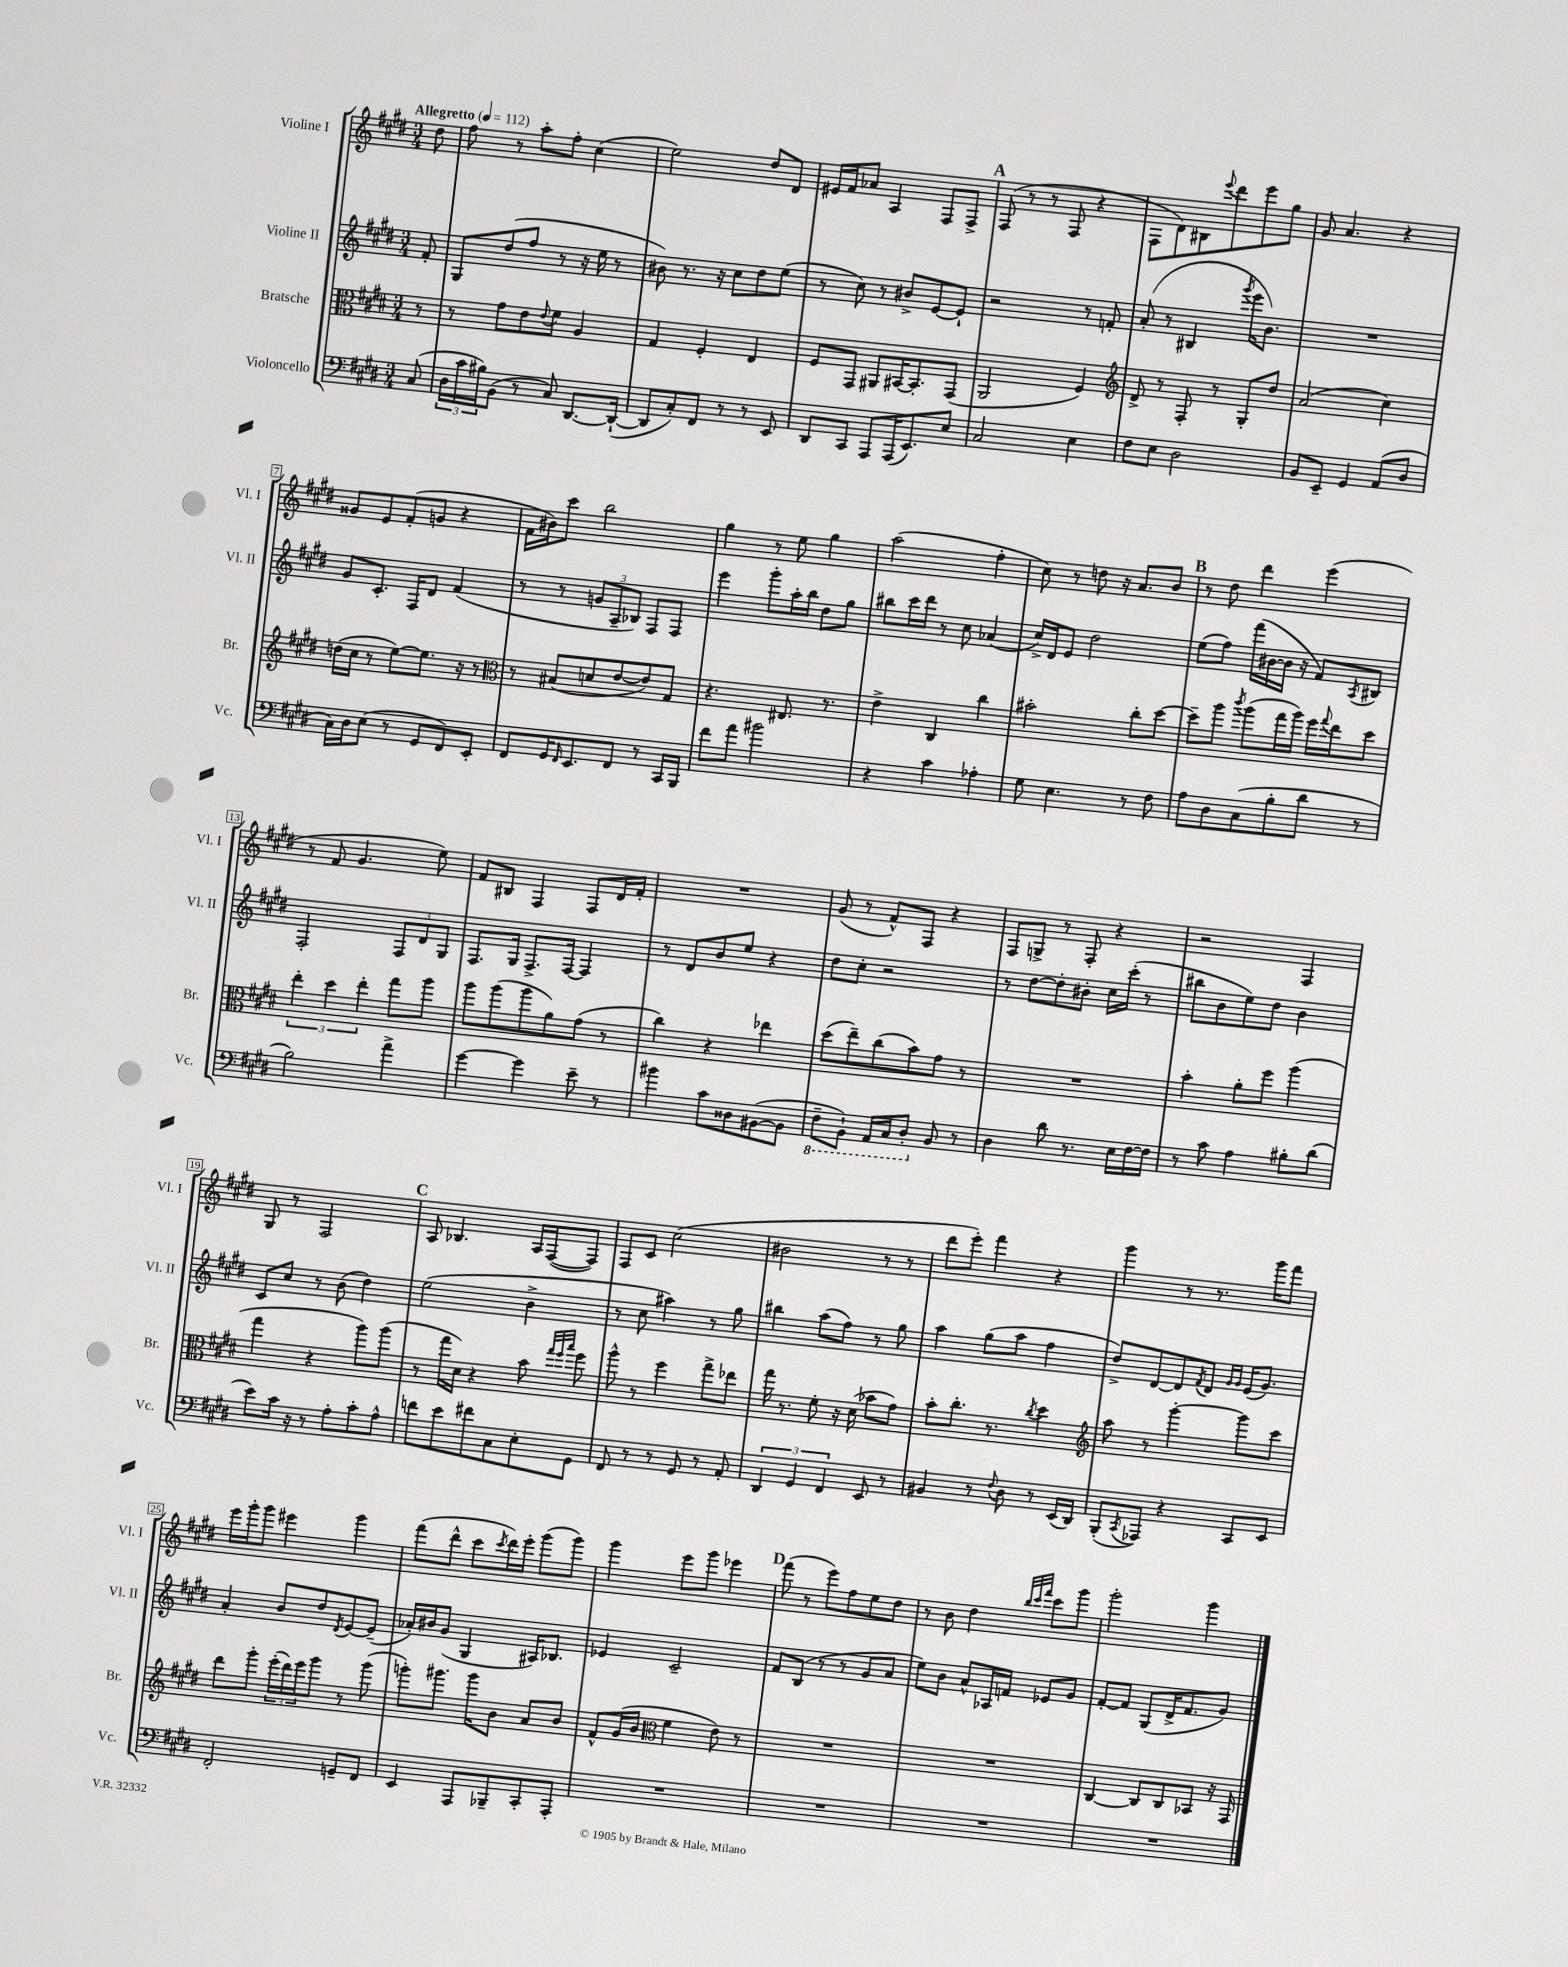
<<
\new StaffGroup <<
\new Staff = "s0" \with { instrumentName = "Violine I" shortInstrumentName = "Vl. I" } {
    \clef treble \key e \major \numericTimeSignature \time 3/4 \partial 8 \tempo "Allegretto" 4 = 112
    dis''8 |
    fis''8 r8 a''8-. fis''8-. cis''4( |
    e''2) dis''8 dis'8 |
    eis'16 fis'16 aes'8 a4 fis8 fis8-> |
    \mark \markup { \bold "A" } fis8( r8 r8 fis8 r4 |
    fis8 dis'8) bis8 \appoggiatura { e'''8 } dis'''8 e'''8 gis''8 |
    gis'8 a'4. r4 |
    gisis'8 e'8 fis'8-.( g'8 r4 |
    fis'16 bis'16) cis'''8 b''2 |
    gis''4 r8 e''8 gis''4 |
    a''2( fis''4-. |
    cis''8) r8 d''8 r16 a'8. b'8 |
    \mark \markup { \bold "B" } r8 dis''8 dis'''4 e'''4( |
    r8 fis'8 gis'4. e''8) |
    fis'8 bis8 fis4 fis8 dis'16 fis'16-. |
    R2. |
    gis'8( r8 fis'8-^) fis8 r4 |
    fis8 g8-> r8 fis8-. r4 |
    r2 fis4 |
    gis8 r8 fis2 |
    \mark \markup { \bold "C" } a8 bes4. a16 fis16~( fis8) |
    fis8 cis'8 cis''2( |
    bis'2 r8 r8 |
    dis'''8 e'''8-.) fis'''4 r4 |
    gis'''4 r8 r8. gis'''16 fis'''8 |
    e'''16 gis'''16-. gis'''8 eis'''4 gis'''4 |
    fis'''8( dis'''8-^ cis'''8 \acciaccatura { cis'''8 } dis'''16) e'''16-. gis'''8( gis'''8) |
    gis'''4 e'''8 gis'''8 ees'''4 |
    \mark \markup { \bold "D" } fis'''8( r8 e'''8) fis''8 e''8 dis''8 |
    r8 b'8 dis''4 \grace { b''32 cis'''32 fis'''32 } cis'''8 gis'''8 |
    gis'''2-. gis'''4 \bar "|." |
}
\new Staff = "s1" \with { instrumentName = "Violine II" shortInstrumentName = "Vl. II" } {
    \clef treble \key e \major \numericTimeSignature \time 3/4 \partial 8
    fis'8-. |
    gis8 dis''8( fis''8 r8 r16 e''16 r8 |
    bis'8) r8. r16 cis''8 dis''8 e''8( |
    r8 cis''8) r8 bis'8-> e'8~ e'8-! |
    \mark \markup { \bold "A" } r2 r8 f'8-. |
    a'8-.( r8 bis4 \acciaccatura { gis'''8 } e'''16 b'8.) |
    R2. |
    gis'8 cis'8.-. fis16 dis'8 fis'4( |
    r8 r8 \tuplet 3/2 { g'8 a8-- bes8) } fis8 fis8 |
    e'''4 gis'''8-. a''16-. b''16 dis''8 gis''8 |
    bis''8 cis'''16 dis'''16 r8 cis''8 aes'4( |
    cis''16->) dis'16 e'8 dis''2 |
    \mark \markup { \bold "B" } e''8( fis''8) fis'''16( bis'16~ bis'16 r16 fis'8) \acciaccatura { a8 } bis8 |
    fis2-. \tuplet 3/2 { fis8 dis'8 gis8 } |
    fis8. gis16 fis8.-> fis16~ fis4 |
    r8 dis'8 b'8 e''8 r4 |
    dis''8 cis''8-. r2 |
    r8 dis''8~ dis''8-. bis'8-. cis''16 cis'''16-.( r8 |
    bis''8 b'8 e''8) dis''8 b'4 |
    cis'8 cis''8 r8 b'8( dis''4) |
    \mark \markup { \bold "C" } e''2( b'4-> |
    r8 cis''8 ais''4) r8 gis''8 |
    bis''4 a''8( fis''8) r8 gis''8 |
    a''4 gis''8( a''8 fis''4 |
    dis''8->) dis'8~ dis'8 \acciaccatura { fis'8 } dis'8 \grace { gis'16 gis'16 } e'16( gis'8.) |
    a'4-. b'8 dis''8 \acciaccatura { dis'8 } e'8~ e'8--( |
    aes'16-.) bis'16 gis'8( gis4 ais16) bes8. |
    ees'4 cis'2-- |
    \mark \markup { \bold "D" } fis'8 b8( r8 r8 gis'8 a'8 |
    e''8) b'8 a'8-^ aes16 f'16 ees'8 gis'8 |
    fis'8~-. fis'8 gis8( dis'16-> fis'8. gis'8) \bar "|." |
}
\new Staff = "s2" \with { instrumentName = "Bratsche" shortInstrumentName = "Br." } {
    \clef alto \key e \major \numericTimeSignature \time 3/4 \partial 8
    r8 |
    r8 gis'8 e'8 \appoggiatura { e'8 } fis'8 a4 |
    gis4 fis4-. e4 |
    fis8 gis,8 ais,8 bis,16~ bis,8.-. gis,8( |
    \mark \markup { \bold "A" } a,2 fis4) |
    \clef treble dis'8-> r8 fis8-. r8 gis8-. dis''8 |
    a'2( cis''4) |
    d''16( cis''16 r8 e''8~) e''8. r16 r8 |
    \clef alto r8 bis8( d'8 e'8~ e'8) gis8 |
    r4. eis8. r8. |
    e'4-> cis4 cis''4 |
    bis'2-. cis''8-. dis''8~ |
    \mark \markup { \bold "B" } dis''8-- a''8 \acciaccatura { cis'''8 } a''8( gis''16 a''16) fis''16 \appoggiatura { gis''8 } e''16 dis''8 |
    \tuplet 3/2 { e''4-. dis''4 e''4-. } gis''8 a''8 |
    a''8 a''8( a''8 a'8) gis'8( r8 |
    cis''4) r4 ees''4 |
    dis''8( e''8--) cis''8( b'8) gis'8 r8 |
    R2. |
    b'4-. a'8-. fis''8 a''4( |
    gis''4 r4 a''8) a''8( |
    \mark \markup { \bold "C" } r8 gis''16 dis'16) r4 b'8 \grace { gis''32 fis''32 b''32 } fis''8 |
    a''8-^ r8 fis''4 gis''8-> ees''8 |
    gis''16 r8. fis'8-. r16 dis'16( bes'8 gis'8) |
    b'8-. cis''8.-. r8. \acciaccatura { cis''8 } dis''4 |
    \clef treble a''8 r8 gis'''4~-. gis'''8 cis'''8 |
    dis'''8 gis'''8-. \tuplet 3/2 { e'''16-.( dis'''16) e'''16 } gis'''8 r8 gis'''8( |
    g'''8-.) gis'''8. gis'''16 b'8 a'8 b'8 |
    fis'8-^ gis'16( b'16 \clef alto fis'4 e'8) r8 |
    \mark \markup { \bold "D" } R2. |
    R2. |
    cis4~ cis8 cis8 bes,8 r16 gis,16 \bar "|." |
}
\new Staff = "s3" \with { instrumentName = "Violoncello" shortInstrumentName = "Vc." } {
    \clef bass \key e \major \numericTimeSignature \time 3/4 \partial 8
    cis8( |
    \tuplet 3/2 { dis16 cis'16 bis16) } b,8( r8 cis8) dis,8.~ dis,16~-!( |
    dis,8 cis8-.) fis,8 r8 r8 e,8 |
    dis,8 cis,8 a,,8 a,,16( e,8.) e8 |
    \mark \markup { \bold "A" } cis2 e4 |
    fis8 e8 dis2 |
    b,8 e,8-- gis,4 a,8( dis8 |
    cis16) dis16 e8( r8 gis,8 fis,8) e,8-. |
    fis,8 gis,16 \grace { fis,16 } e,8. fis,8 r8 cis,16 b,,16 |
    fis'8 a'8 bis'2 |
    r4 cis'4 aes4-. |
    gis8 e4. r8 fis8 |
    \mark \markup { \bold "B" } a8 dis8 cis8( b8-. dis'8 r8 |
    b2) a'4-> |
    gis'4~ gis'4 e'8-- r8 |
    bis'4 cis'8 disis8 bis,8~( bis,8 |
    \ottava #-1 fis,8-- b,,8-!) a,,16 cis,16 dis,8-. \ottava #0 b,8 r8 |
    dis4 dis'8 r8. e16 fis16~ fis16 |
    r8 cis'8 a4 bis8-. dis'8( |
    e'8) cis'16 r16 r8 a8-. cis'8-. a8-^ |
    \mark \markup { \bold "C" } f'8 e'8 fis'8 cis8 e8-. gis,8 |
    fis,8 r8 r8 gis,8 r8 a,8-. |
    \tuplet 3/2 { dis,4 gis,4 fis,4 } e,8 r8 |
    bis,4 r8 \appoggiatura { fis8 } dis8 r8 e,16( dis,16) |
    b,,8-.( \acciaccatura { cis,8 } aes,,8) r4 cis,8 e,8 |
    fis,2-. g,8-- fis,8 |
    e,4 a,,8 bes,,8-- cis,8-. a,,8-. |
    R2. |
    \mark \markup { \bold "D" } R2. |
    R2. |
    R2. \bar "|." |
}
>>
>>
\layout { \context { \Score \override BarNumber.stencil = #(make-stencil-boxer 0.1 0.3 ly:text-interface::print) } }
